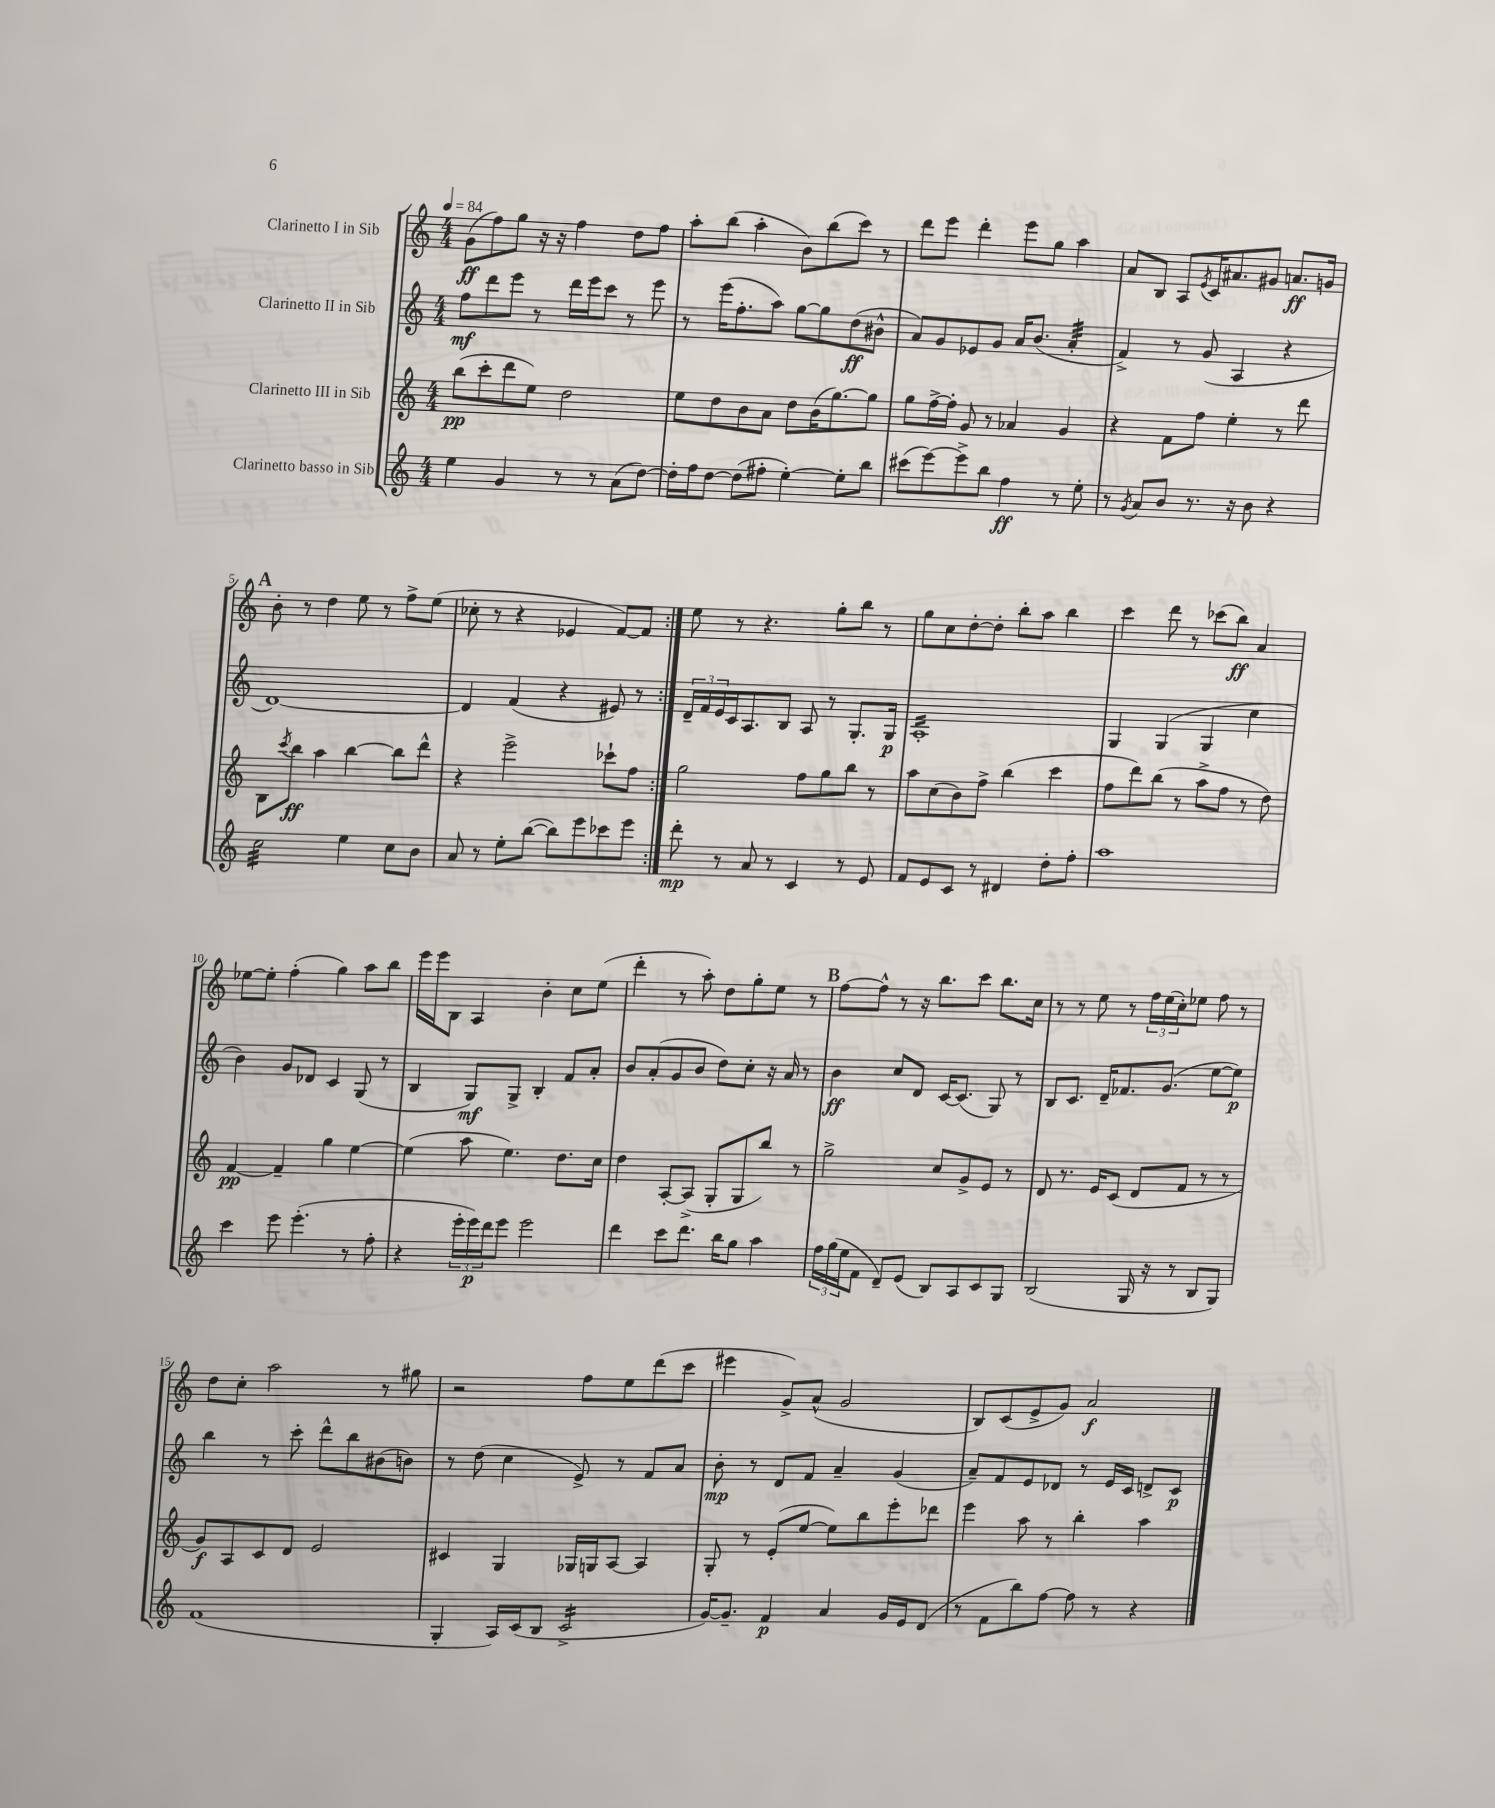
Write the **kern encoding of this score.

**kern	**kern	**kern	**kern
*staff4	*staff3	*staff2	*staff1
*clefG2	*clefG2	*clefG2	*clefG2
*k[]	*k[]	*k[]	*k[]
*M4/4	*M4/4	*M4/4	*M4/4
*MM84	*MM84	*MM84	*MM84
4ee\	(8bb\L	8ff\L	(8g\L
.	8ccc'\	8ddd\	8ff\)
4g/	8ddd\	8eee\J	8gg\J
.	8ee\J)	8r	16r
.	.	.	16r
8r	2dd\	16ddd\LL	4ff\
.	.	16eee\J	.
8r	.	8ccc\J	.
(8a\L	.	8r	8dd\L
[8dd\J)	.	8eee\	8ff\J
=	=	=	=
16dd'\]LL	8ee\L	8r	8aa'\L
16ff\J	.	.	.
[8dd\J	8dd\	(16eee\LK	(8bb\J
.	.	8.ff'\	.
(8dd\]L	8b\	.	4aa'\
8ff#'\J	8a\J	8aa\J)	.
[4ee'\)	8dd\L	[8gg\L	8b\L)
.	(16b\K	8gg\]	(8bb\
.	[8.gg\)	.	.
8ee'\]L	.	(8dd\	8ccc\J)
8bb\J	8gg\]J	8b#^^\J	8r
=	=	=	=
(8ccc#\L	8gg\L	8a/L)	8ddd\L
[8eee\)	[16ff^\L	8g/	8eee\J
.	16ff'\]JJ	.	.
8eee^\]	8g/	8e-/	4ddd'\
8bb\J	8r	8g/J	.
4ff\	4a-/	16a/LK	8eee\L
.	.	(8.b/J	.
.	.	.	8gg\J
8r	4g/	4a'/	4aa\
8ee'\	.	.	.
=	=	=	=
8r	4r	4f^/)	8a/L
8qg/	.	.	.
8a/L	.	.	8B/J
8b/J	8f\L	8r	8A/L
.	.	.	8qe/
8.r	8ff\J	(8g/	16c/K
.	.	.	8.a#/
.	4ee'\	4A/	.
16r	.	.	.
8b\	.	.	8g#/J
4r	8r	4r	8.a/L
.	8ddd\	.	.
.	.	.	16g/Jk
=	=	=	=
2cc\	8B\L	[1d)	8b'\
.	8qccc/	.	.
.	8bb\J	.	8r
.	4aa\	.	4dd\
4ee\	[4bb\	.	8ee\
.	.	.	8r
8cc\L	8bb\]L	.	8ff^\L
8b\J	8ddd^^\J	.	(8ee\J
=	=	=	=
8a/	4r	4d/]	8cc-'\
8r	.	.	8r
8ee'\L	2eee^\	(4f/	4r
([8bb\J	.	.	.
8bb\]L)	.	4r	4e-/
8eee\	.	.	.
8ccc-\	8ccc-`\L	8e#/)	[8f/L)
8eee\J	8ff\J	8r	8f/]J
=:|!	=:|!	=:|!	=:|!
8ddd'\	2gg\	24d~/LL	8ee\
.	.	24f/	.
.	.	24e/	.
8r	.	16c/J	8r
.	.	8.A/	.
8a/	.	.	4.r
8r	.	8B/J	.
4c/	8ff\L	8A/	.
.	8gg\	8r	8gg'\L
8r	8bb\J	8.G'/L	8bb\J
8e/	8r	.	8r
.	.	16G/Jk	.
=	=	=	=
8f/L	8aa\L	1A'	8gg\L
8e/	(8cc\	.	8cc\
8c/J	8b\)	.	[8dd'\
8r	8ff^\J	.	8dd'\]J
4d#/	(4bb\	.	8bb'\L
.	.	.	8aa\J
8dd'\L	4ccc\	.	4bb\
8ff'\J	.	.	.
=	=	=	=
1aa	8ff\L	4G/	4ccc\
.	8ddd\)	.	.
.	(8bb\J	(4G/	8ddd\
.	8r	.	8r
.	8aa^\L	4G/	(8ccc-\L
.	8ff\J	.	8bb\J)
.	8r	4cc\	4a/
.	8dd\)	.	.
=	=	=	=
4ccc\	[4f/	4b\)	[8ee-\L
.	.	.	8ee-'\]J
8eee\	4f~/]	8g/L	(4ff'\
(4.eee'\	.	8d-/J	.
.	4gg\	4c/	4gg\)
8r	[4ee\	(8G/	8aa\L
8ff'\	.	8r	8bb\J
=	=	=	=
4r	(4ee\]	4B/	16eee\LL
.	.	.	16eee\J
.	.	.	8B\J
24eee'\LL	8aa\	8G/L)	4A/
24eee\)	.	.	.
24ddd\J	.	.	.
8eee\J	4.ee\)	8G^/J	.
2eee\	.	4B'/	4b'\
.	8.dd\L	8f/L	8cc\L
.	.	8a'/J	(8ee\J
.	16cc\Jk	.	.
=	=	=	=
4ddd\	4dd\	8b/L	4ddd'\
.	.	(8a'/	.
8ccc\L	[8A'/L	8g/	8r
8.ddd\J	(8A^/]J	8b/J	8aa'\)
.	8G'/L	8dd\L)	8dd\L
16bb\LK	.	.	.
8gg\J	8G/	8cc'\J	8gg'\
4aa\	8bb/J)	16r	8ee\J
.	.	16a/	.
.	8r	8r	8r
=	=	=	=
24ff\LL	2gg^\	4b\	[8ff\L
(24gg\	.	.	.
24ee\J	.	.	.
8f\J	.	.	8ff^^\]J
8d~/L)	.	8cc/L	8r
(8e/J	.	8d/J	16r
.	.	.	8.bb\L
8B/L)	8cc/L	[16c/LK	.
.	.	(8.c/]J	.
8A/	8g^/	.	8ccc\J
8c/	8e/J	8G/)	8.bb\L
8G/J	8r	8r	.
.	.	.	16cc\Jk
=	=	=	=
(2B/	8d/	8B/L	8r
.	8.r	8.c/J	8r
.	.	.	8ee\
.	16e/LK	16d~/LK	.
.	(8c/J	8.f-/	8r
16G/	8d/L	.	24ff\LL
.	.	.	(24ee\
16r	.	(8.g/J	.
.	.	.	24cc'\J)
8r	8f/J	.	8ee-\J
8B/L	8r	[8ee\L	8ff\
8G/J)	8r	8ee\]J)	8r
=	=	=	=
(1f	8g/L)	4bb\	8dd\L
.	8A/	.	8cc'\J
.	8c/	8r	2aa\
.	8d/J	8ccc'\	.
.	2e/	8ddd^^\L	.
.	.	8bb\	.
.	.	(8b#\	8r
.	.	8b\J)	8gg#\
=	=	=	=
4G'/	4c#/	8r	2r
.	.	(8dd\	.
16A/LL)	4G/	4cc\	.
(16c/J	.	.	.
8B/J	.	.	.
2c^/	16G-/LL	8e^/)	8ff\L
.	16G/J	.	.
.	[8A/J	8r	8ee\
.	4A/]	8f/L	(8ddd\
.	.	8a/J	8ccc\J
=	=	=	=
[16g/LK)	8G'/	8b'\	4eee#\
8.g~/]J	.	.	.
.	8r	8r	.
4f/	(8e'/L	8d/L	8g^/L)
.	[8ee/J	8f/J	(8a^^/J
4a/	8ee\]L)	4a~/	2g/
.	8bb\	.	.
16g/LL	8eee'\	(4g/	.
16e/J	.	.	.
(8d/J	8ddd-\J	.	.
=	=	=	=
8r	4eee\	8a~/L)	8B/L)
8f\L	.	8f/	(8c/
8bb\)	8aa\	8e/	8e^/
[8ff\J	8r	8d-/J	8g/J)
8ff\]	4bb'\	8r	2a/
8r	.	16e/LL	.
.	.	16c/JJ	.
4r	4aa\	8d^/L	.
.	.	8c/J	.
==	==	==	==
*-	*-	*-	*-
